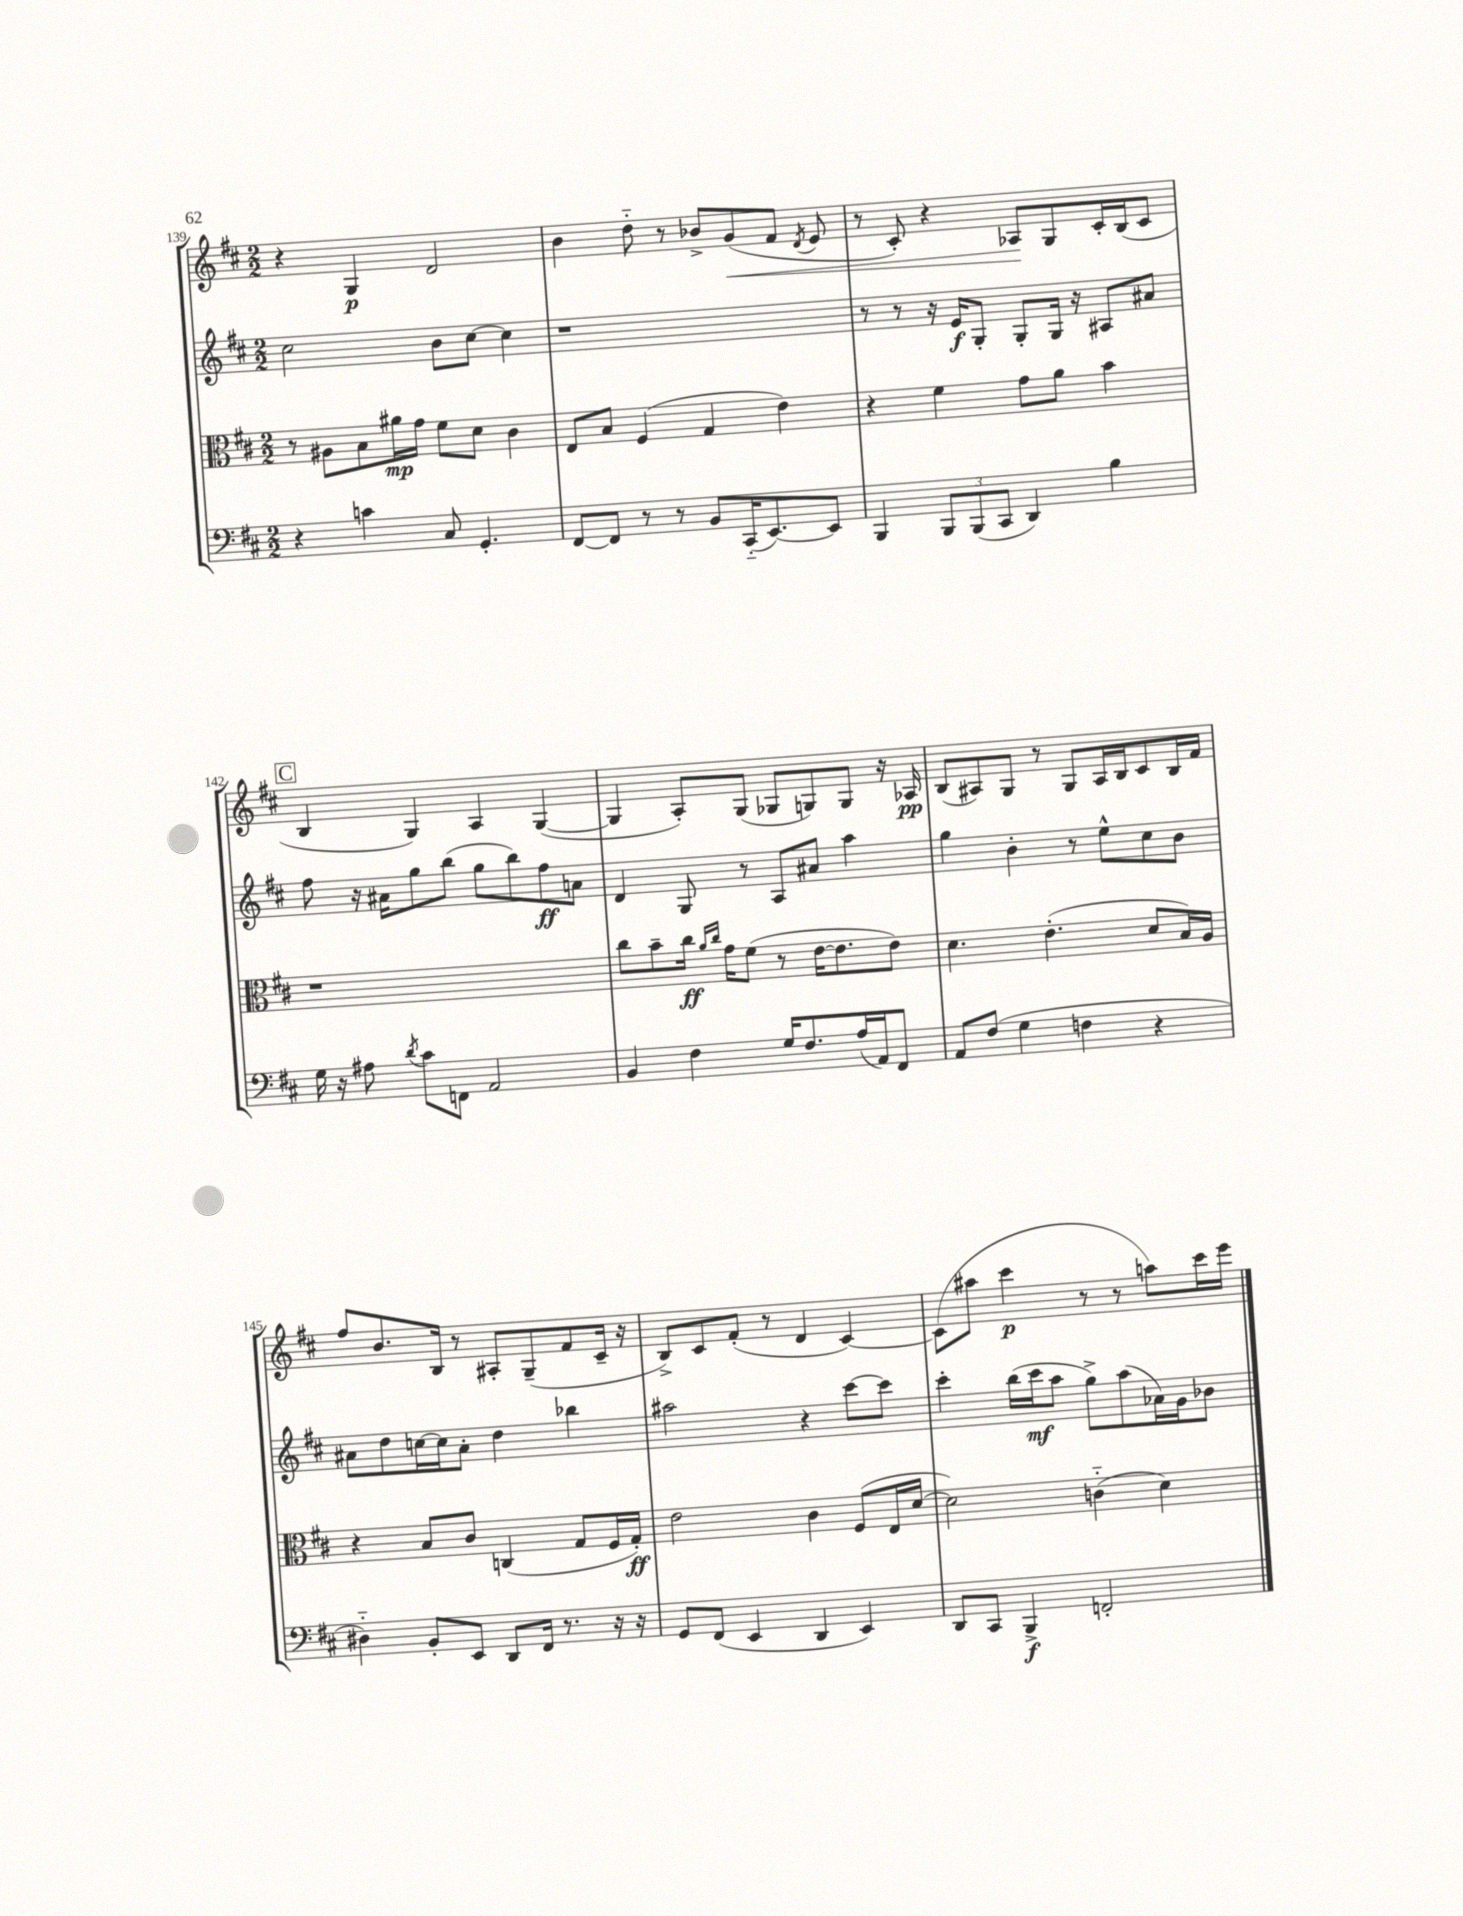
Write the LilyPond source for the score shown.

<<
\new StaffGroup <<
\new Staff = "s0" {
    \clef treble \key d \major \numericTimeSignature \time 2/2
    \autoBeamOff r4 g4\p d'2 |
    b'4 d''8-_ r8 bes'8[-> g'8\<( fis'8] \acciaccatura { d'8 } e'8 |
    r8 cis'8-.) r4 aes8[\! g8 cis'16-. b16( cis'8] |
    \mark \markup { \box "C" } b4 g4) a4 g4~( |
    g4 a8[-.) g8]( ges8[ g8) g8] r16 aes16\pp |
    b8[( ais8) g8] r8 g8[ ais16 b16 cis'8 b16 fis'16] |
    fis''8[ b'8. b16] r8 ais8[-. g8--( fis'8 cis'16]-- r16 |
    b8[->) cis'8 fis'8]-.( r8 d'4 cis'4~) |
    cis'8[( ais''8] cis'''4\p r8 r8 a''8[) cis'''16 e'''16] \bar "|." |
}
\new Staff = "s1" {
    \clef treble \key d \major \numericTimeSignature \time 2/2
    \autoBeamOff cis''2 b'8[ cis''8]~ cis''4 |
    r1 |
    r8 r8 r16 e'16[\f g8]-. g8[-. g16] r16 ais8[ ais'8] |
    \mark \markup { \box "C" } fis''8 r16 ais'16[ g''8 b''8]( g''8[ b''8) fis''8\ff a'8] |
    d'4 g8 r8 a8[ ais'8] a''4 |
    g''4 b'4-. r8 e''8[-^ cis''8 b'8] |
    ais'8[ d''8 c''16~ c''16 ais'8]-. d''4 bes''4 |
    ais''2 r4 cis'''8[~ cis'''8] |
    cis'''4-. b''16[( cis'''16\mf a''8] g''8[->) a''8( aes'16) g'16 bes'8] \bar "|." |
}
\new Staff = "s2" {
    \clef alto \key d \major \numericTimeSignature \time 2/2
    \autoBeamOff r8 ais8[ b8 ais'16\mp g'16] fis'8[ d'8] cis'4 |
    e8[ b8] fis4( g4 e'4) |
    r4 fis'4 g'8[ a'8] b'4 |
    \mark \markup { \box "C" } r1 |
    cis''8[ b'8-- cis''16]\ff \grace { a'16[ cis''16] } g'16[ fis'8]( r8 e'16[~ e'8. e'8]) |
    d'4. e'4.-.( d'8[ b16) a16] |
    r4 b8[ cis'8] c4( g8[ fis16 g16]-.\ff) |
    e'2 cis'4 fis8[( e16 d'16]~ |
    d'2) c'4-_( d'4) \bar "|." |
}
\new Staff = "s3" {
    \clef bass \key d \major \numericTimeSignature \time 2/2
    \autoBeamOff r4 c'4 cis8 g,4.-. |
    fis,8[~ fis,8] r8 r8 b,8[ cis,16-_( e,8.~) e,8] |
    b,,4 \tuplet 3/2 { b,,8[ b,,8( cis,8] } d,4) b4 |
    \mark \markup { \box "C" } g16 r16 ais8 \acciaccatura { d'8 } cis'8[ f,8] a,2 |
    b,4 fis4 g16[ fis8. a16( a,16) fis,8] |
    a,8[ fis8]( g4 f4 r4 |
    dis4-_) b,8[-. e,8] d,8[ fis,16] r8. r16 r16 |
    g,8[ fis,8]( e,4 d,4 e,4) |
    d,8[ cis,8] b,,4->\f f,2-. \bar "|." |
}
>>
>>
\layout { \context { \Score currentBarNumber = #139 } }
